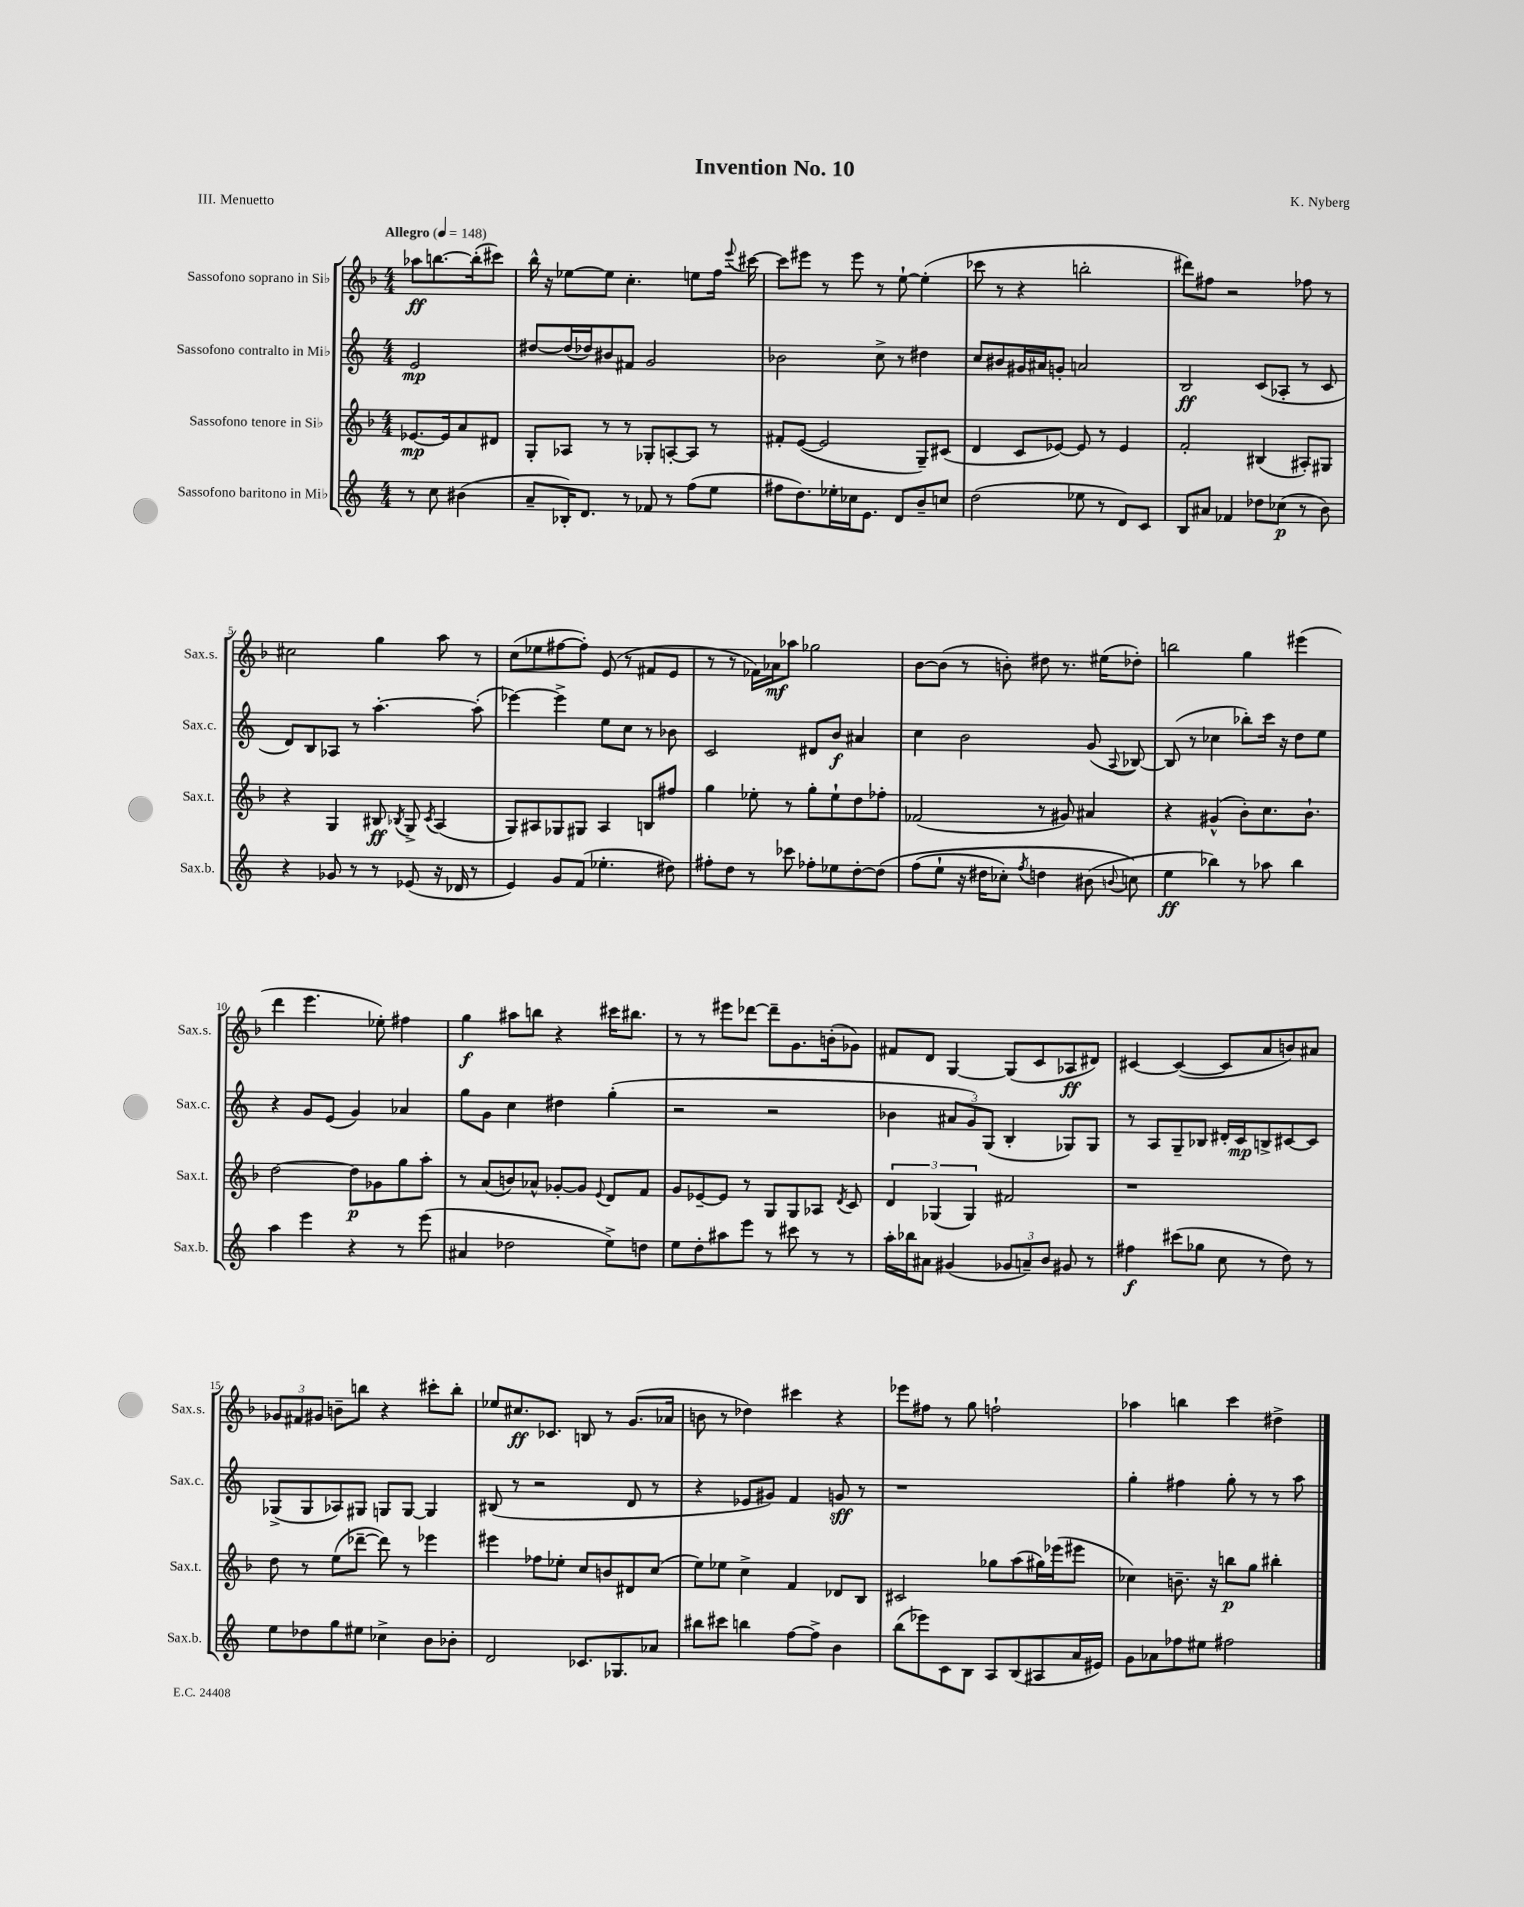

**kern	**kern	**kern	**kern
*staff4	*staff3	*staff2	*staff1
*clefG2	*clefG2	*clefG2	*clefG2
*k[]	*k[b-]	*k[]	*k[b-]
*M4/4	*M4/4	*M4/4	*M4/4
*MM148	*MM148	*MM148	*MM148
8r	[8.e-	2e	8aa-
8cc	.	.	[8.bb
.	16e-]	.	.
(4b#	8a	.	.
.	.	.	(16bb']
.	8d#	.	8ccc#)
=	=	=	=
8a~	8G'	[8dd#	16bb-^^
.	.	.	16r
16B-')	8A-	(16dd#]	[8ee-
8.d	.	16dd-)	.
.	8r	8b#	8ee-]
8r	8r	8f#	4.cc'
8f-	8G-'	2g	.
8r	[8A'	.	.
(8ff	8A]	.	8ee
8ee	8r	.	16ff
.	.	.	8qqeee
.	.	.	[16ccc#
=	=	=	=
8ff#	8f#'	2b-	8ccc#]
8.dd)	([8e	.	8eee#
.	2e]	.	8r
16ee-'	.	.	.
16cc-	.	.	8eee#
8.e	.	.	.
.	.	8cc^	8r
8d	.	8r	[8ee`
8b~	8G~)	4dd#	(4ee']
8cc	(8c#	.	.
=	=	=	=
(2dd	4d	8cc	8ccc-
.	.	8b#	8r
.	8c	16g#	4r
.	.	16a#	.
.	[8e-)	8g'	.
8ee-	8e-]	2a	2bb'
8r	8r	.	.
8d)	4e-	.	.
8c	.	.	.
=	=	=	=
8B	2f'	2B	8ddd#)
8a#	.	.	8ff#
4f-	.	.	2r
8dd-	(4B#	(8c	.
(8cc-	.	8A-'	.
8r	8A#')	8r	8ff-
8b)	8G#	8c	8r
=	=	=	=
4r	4r	8d)	2cc#
.	.	8B	.
8g-	4G	8A-	.
8r	.	8r	.
8r	8B#	[4.aa'	4gg
.	8qB-	.	.
(8e-	8G^	.	.
.	8qc	.	.
16r	(4A	.	8aa
16d-	.	.	.
8r	.	(8aa']	8r
=	=	=	=
4e)	8G)	[4eee-)	(8cc
.	8A#	.	8ee-
8g	8G-	4eee-^]	[8ff#
(8f	8G#	.	8ff#'])
4.ee-'	4A#	8ee	(8e
.	.	8cc	8r
.	8B	8r	8f#
8dd#)	8ff#	8b-	8e
=	=	=	=
8ff#'	4gg	2c	8r
8dd	.	.	8r
8r	8ee-'	.	16f-)
.	.	.	16a-
8ccc-	8r	.	8aa-
8ff-'	8gg'	8d#	2gg-
8ee-	8ee-`	8b	.
[8dd'	8dd	4a#	.
&(8dd]	8ff-'	.	.
=	=	=	=
(8ff	(2f-	4cc	[8b-
8ee`	.	.	(8b-]
16r	.	2b	8r
16dd#	.	.	.
8cc-')	.	.	8b')
8qff	.	.	.
4dd	8r	.	8dd#
.	8g#)	.	8.r
(8b#	4a#	(8g	.
.	.	.	(16ee#
8qqb	.	8qqA	.
8cc&)	.	[8B-)	8dd-')
=	=	=	=
4ee	4r	(8B-]	2bb
.	.	8r	.
4bb-)	(4g#^^	4cc-	.
8r	8b-')	8bb-')	4gg
8aa-	8.cc	16ccc	.
.	.	16r	.
4bb-	.	8dd	(4eee#
.	8.b-`	.	.
.	.	8ee	.
=	=	=	=
4aa	[2dd	4r	4ddd
4eee	.	8g	4.eee
.	.	(8e	.
4r	8dd]	4g)	.
.	8g-	.	8ee-')
8r	8gg	4a-	4ff#
(8eee	8aa'	.	.
=	=	=	=
4a#	8r	8gg	4gg
.	(8a	8g	.
2dd-	8b)	4cc	8aa#
.	8a-^^	.	8bb
.	[8g-'	4dd#	4r
.	8g-]	.	.
.	8qqe	.	.
8ee^)	8d	(4gg'	16ccc#
.	.	.	8.bb#
8dd	8f	.	.
=	=	=	=
8ee	8g	2r	8r
8dd'	[8e-~	.	8r
8aa#	8e-]	.	8eee#
8eee	8r	.	[8ddd-
8r	8G	2r	8ddd-~]
8ccc#	8G	.	8.g
8r	8A-	.	.
.	.	.	(16b'
.	8qd	.	.
8r	8c	.	8g-)
=	=	=	=
16aa'	6d	4b-	8f#
16bb-	.	.	.
8a#	.	.	8d
.	(6G-	.	.
(4g#	.	12a#	[4G
.	6G-)	12g)	.
.	.	(12G	.
12g-	2f#	4B'	(8G]
12a~)	.	.	.
.	.	.	8c
12b	.	.	.
8g#	.	8G-)	8A-
8r	.	8G-	8d#)
=	=	=	=
4ff#	1r	8r	[4c#
.	.	8A	.
(8ccc#	.	8G~	(4c#_
8gg-	.	8B-	.
8cc	.	16d#'	8c#]
.	.	16c	.
8r	.	8B^	8a
8dd)	.	[8c#	8b)
8r	.	8c#]	8a#
=	=	=	=
8ee	8dd	(8G-^	12g-
.	.	.	12f#
8dd-	8r	8G-	.
.	.	.	12g#
8gg	(8ee	8A-)	8b~
8ee#	[8ddd-~	8G#	8bb
4cc-^	8ddd-])	8G	4r
.	8r	[8G	.
8b	4eee-	4G]	8ccc#'
8b-'	.	.	8bb'
=	=	=	=
2d	4eee#	(8B#	8ee-
.	.	8r	8.cc#
.	8ff-	2r	.
.	.	.	8.c-
.	8ee-'	.	.
8.c-	8cc	.	8B
.	8b	.	8r
8.G-	.	.	.
.	8d#	8d	(8.g
8a-	(8cc	8r	.
.	.	.	16a-
=	=	=	=
8bb#	8ee)	4r	8b
8ccc#	8ee-	.	8r
4bb	4cc^	8e-	4dd-)
.	.	8g#)	.
[8ff	4f	4f	4ccc#
8ff^]	.	.	.
4b	8d-	8g	4r
.	8B-	8r	.
=	=	=	=
(8bb	2c#	1r	8eee-
8eee-)	.	.	8ff#
8c	.	.	8r
8B	.	.	8gg
8A	8gg-	.	2ff`
(8B	(8aa	.	.
8A#	16gg#)	.	.
.	(16eee-	.	.
16a	8eee#	.	.
16e#)	.	.	.
=	=	=	=
8g	4cc-)	4gg'	4aa-
8a-	.	.	.
8ff-	8.b~	4ff#	4bb
8ee#	.	.	.
.	16r	.	.
2ff#	8bb	8gg'	4ccc
.	8gg	8r	.
.	4bb#'	8r	4dd#^
.	.	8aa	.
==	==	==	==
*-	*-	*-	*-
